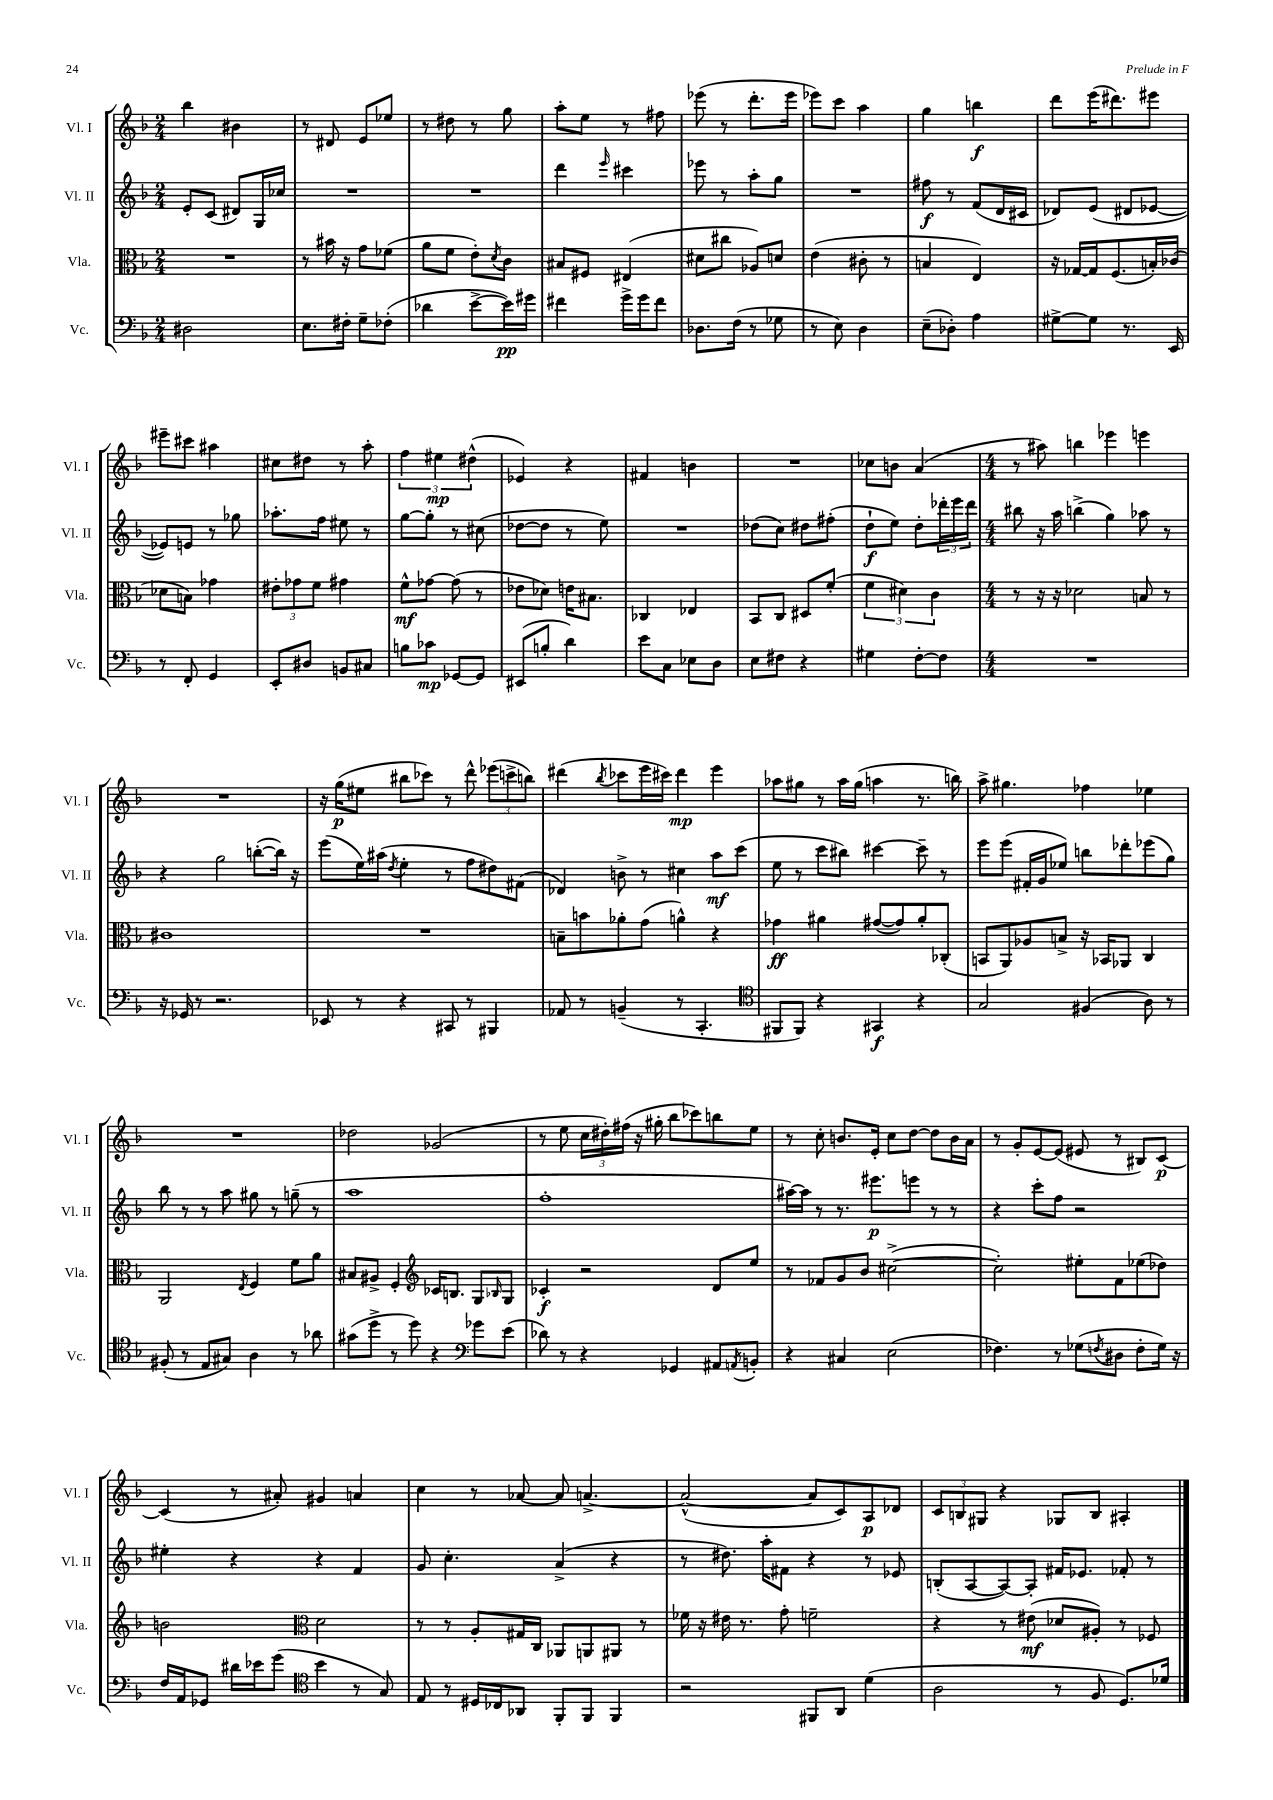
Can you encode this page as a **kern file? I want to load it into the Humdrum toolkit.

**kern	**kern	**kern	**kern
*staff4	*staff3	*staff2	*staff1
*clefF4	*clefC3	*clefG2	*clefG2
*k[b-]	*k[b-]	*k[b-]	*k[b-]
*M2/4	*M2/4	*M2/4	*M2/4
2D#\	2r	8e'/L	4bb-\
.	.	(8c/J	.
.	.	8d#/L)	4b#\
.	.	16G/L	.
.	.	16cc-/JJ	.
=	=	=	=
8.E\L	8r	2r	8r
.	16b#\	.	8d#/
16F#'\Jk	16r	.	.
8G~\L	8g\L	.	8e/L
(8F-'\J	(8f-\J	.	8ee-/J
=	=	=	=
4d-\	8a\L	2r	8r
.	8f\J	.	8dd#\
[8e^\L	8e'\L)	.	8r
.	8qd/	.	.
16e\]L)	8c\J	.	8gg\
16g#\JJ	.	.	.
=	=	=	=
4f#\	8B#/L	4ddd\	8aa'\L
.	8F#/J	.	8ee\J
.	.	16qqeee/	.
16g^\LL	(4E#/	4ccc#\	8r
16g\J	.	.	.
8f#\J	.	.	8ff#\
=	=	=	=
8.D-\L	8d#\L	8eee-\	(8eee-\
.	8cc#\J	8r	8r
(16F\Jk	.	.	.
8r	8A-/L)	8aa'\L	8.ddd'\L
8G-\	8d/J	8gg\J	.
.	.	.	16eee-\Jk
=	=	=	=
8r	(4e\	2r	8eee-\L)
8E\)	.	.	8ccc\J
4D\	8c#'\	.	4aa\
.	8r	.	.
=	=	=	=
(8E~\L	4B/	8ff#\	4gg\
8D-'\J)	.	8r	.
4A\	4E/)	(8f/L	4bb\
.	.	16d/L	.
.	.	16c#/JJ	.
=	=	=	=
[8G#^\L	16r	8d-/L)	8ddd\L
.	[16G-/LL	.	.
8G#\]J	16G-/]J	(8e/J	(16eee\K
.	(8.F/	.	8.ddd#\)
8.r	.	8d#/L	.
.	16B'/L)	[8e-/J	8eee#\J
16EE/	(16c-/JJ	.	.
=	=	=	=
8r	8d-\L	8e-/]L)	8eee#~\L
8FF'/	8B\J)	8e/J	8ccc#\J
4GG/	4g-\	8r	4aa#\
.	.	8gg-\	.
=	=	=	=
8EE'/L	12e#'\L	8.aa-'\L	8cc#\L
.	12g-\	.	.
8D#/J	.	.	8dd#\J
.	12f\J	.	.
.	.	16ff\Jk	.
8BB/L	4g#\	8ee#\	8r
8C#/J	.	8r	8aa'\
=	=	=	=
8B\L	8f^^\L	[8gg\L	6ff\
8c-\J	[8g-\J	8gg'\]J	.
.	.	.	6ee#\
[8GG-/L	(8g-\]	8r	.
.	.	.	(6dd#^^\
8GG-/]J	8r	(8cc#\	.
=	=	=	=
(8EE#/L	8e-\L	[8dd-\L	4e-/)
8B'/J	8d-\J)	8dd-\]J	.
4d\)	16e\LK	8r	4r
.	8.B#\J	.	.
.	.	8ee\)	.
=	=	=	=
8e\L	4C-/	2r	4f#/
8C\J	.	.	.
8E-\L	4E-/	.	4b\
8D\J	.	.	.
=	=	=	=
8E\L	8BB-/L	(8dd-\L	2r
8F#\J	8C/J	8cc\J)	.
4r	8D#/L	8dd#\L	.
.	(8f'/J	(8ff#'\J	.
=	=	=	=
4G#\	6f\	8dd`\L	8cc-\L
.	.	8ee\J)	8b\J
.	6d#\)	.	.
[8F'\L	.	8dd'\L	(4a/
.	6c\	.	.
8F\]J	.	24ddd-'\L	.
.	.	24eee\	.
.	.	24ddd-\JJ	.
=	=	=	=
*M4/4	*M4/4	*M4/4	*M4/4
1r	8r	8bb#\	8r
.	16r	16r	8aa#\)
.	16r	16aa\	.
.	2d-\	(4bb^\	4bb\
.	.	4gg\)	4eee-\
.	8B/	8aa-\	4eee\
.	8r	8r	.
=	=	=	=
16r	1c#	4r	1r
16GG-/	.	.	.
8r	.	.	.
2.r	.	2gg\	.
.	.	([8bb'\L	.
.	.	16bb\]Jk)	.
.	.	16r	.
=	=	=	=
8EE-/	1r	(8eee\L	16r
.	.	.	(16gg\LK
8r	.	16ee\L)	8ee#\J
.	.	(16aa#\JJ	.
.	.	8qdd/	.
4r	.	4ee'\	8bb#\L
.	.	.	8ccc-\J)
8CC#/	.	8r	8r
8r	.	8ff\L	8ddd^^\
4BBB#/	.	8dd#\)	(12eee-\L
.	.	.	12ccc^\
.	.	(8f#\J	.
.	.	.	12bb\J)
=	=	=	=
8AA-/	8B~\L	4d-/)	(4ddd#\
8r	8b\	.	.
.	.	.	8qbb-/
(4BB~/	8a-'\	8b^\	8ccc-\L
.	(8g\J	8r	16eee\L
.	.	.	16ccc#\JJ)
8r	4a^^\)	4cc#\	4ddd#\
4.CC'/	.	.	.
.	4r	8aa\L	4eee\
.	.	(8ccc\J	.
=	=	=	=
*clefC4	*	*	*
8FF#/L	4g-\	8ee\	8aa-\L
8FF#/J)	.	8r	8gg#\J
4r	4a#\	8ccc\L	8r
.	.	8bb#\J)	16aa-\LL
.	.	.	(16gg#\JJ
4GG#/	([8g#/L	[4ccc#\	4aa\
.	8g#/])	.	.
4r	8a#'/	8ccc#~\]	8.r
.	(8C-'/J	8r	.
.	.	.	16bb\)
=	=	=	=
2G/	8BB/L	8eee\L	8aa^\
.	8AA/)	(8eee\J	4.gg#\
.	8A-/	16f#'/LL	.
.	.	16g/J	.
.	8B^/J	8ee-/J)	.
(4F#/	16r	8bb\L	4ff-\
.	16BB-/LK	.	.
.	8AA-/J	8ddd-'\	.
8A\)	4C/	(8eee-\	4ee-\
8r	.	8gg\J)	.
=	=	=	=
(8F#'/	2AA/	8bb-\	1r
8r	.	8r	.
8E/L	.	8r	.
8G#/J)	.	8aa\	.
.	8qE/	.	.
4A\	4F/	8gg#\	.
.	.	8r	.
8r	8f\L	(8gg~\	.
8a-\	8a\J	8r	.
=	=	=	=
(8g#\L	8B#/L	1aa	2dd-\
8dd^\J	8A#^/J	.	.
8r	4F'/	.	.
8dd\)	.	.	.
*	*clefG2	*	*
4r	16c-/LK	.	(2g-/
.	8.B/J	.	.
*clefF4	*	*	*
8g-\L	8G/L	.	.
.	16qqB-/	.	.
(8e\J	8G/J	.	.
=	=	=	=
8d-\)	4c-'/	1ff'	8r
8r	.	.	8ee\
4r	2r	.	24cc\LL
.	.	.	24dd#'\)
.	.	.	(24ff#\JJ
.	.	.	16r
.	.	.	16gg#'\
4GG-/	.	.	8bb-\L
.	.	.	8ccc-\)
8AA#/L	8d/L	.	8bb\
8qAA/	.	.	.
8BB'/J	8ee/J	.	8ee\J
=	=	=	=
4r	8r	[16aa#\LL)	8r
.	.	16aa#\]JJ	.
.	8f-/L	8r	8cc'\
4C#/	8g/	8.r	8.b/L
.	8b-/J	.	.
.	.	8.eee#\L	16e'/Jk
(2E\	([2cc#^\	.	8cc\L
.	.	8eee\J	[8dd\J
.	.	8r	8dd\]L
.	.	8r	16b\L
.	.	.	16a\JJ
=	=	=	=
4.F-\)	2cc#'\])	4r	8r
.	.	.	8g'/L
.	.	8ccc'\L	[8e/
8r	.	8ff\J	(8e/]J
(8G-\L	8ee#'\L	2r	8e#/
8qF/	.	.	.
8D#\J	8f\	.	8r
8F'\L	(8ee-\	.	8B#/L)
16G-\Jk)	8dd-\J)	.	[8c/J
16r	.	.	.
=	=	=	=
16F/LL	2b\	4ee#'\	(4c/]
16AA/J	.	.	.
8GG-/J	.	.	.
16d#\LL	.	4r	8r
16e-\J	.	.	.
(8g\J	.	.	8a#'/)
*clefC4	*clefC3	*	*
4b-\	2d\	4r	4g#/
8r	.	4f/	4a/
8G/)	.	.	.
=	=	=	=
8E/	8r	8g/	4cc\
8r	8r	4.cc'\	.
16D#/LL	8A'/L	.	8r
16C-/J	.	.	.
8AA-/J	16G#/L	.	[8a-/
.	16C/JJ	.	.
8FF'/L	8AA-/L	(4a^/	8a-/]
8FF/J	8AA/	.	[4.a^/
4FF/	8AA#/J	4r	.
.	8r	.	.
=	=	=	=
2r	16f-\	8r	(2a^^/_
.	16r	.	.
.	16e#\	8.dd#\)	.
.	8.r	.	.
.	.	16aa'\LK	.
.	8g'\	8f#\J	.
8FF#/L	2f~\	4r	8a/]L
8AA/J	.	.	8c/)
(4d\	.	8r	8A/
.	.	8e-/	8d-/J
=	=	=	=
2A\	4r	(8B'/L	12c/L
.	.	.	12B/
.	.	[8A/	.
.	.	.	12G#/J
.	8r	8A/_)	4r
.	(8e#\	8A'/]J	.
8r	8d-/L	16f#/LK	8G-/L
.	.	8.e-/J	.
8F/	8A#'/J)	.	8B/J
8.D/L)	8r	8f-'/	4A#'/
.	8F-/	8r	.
16d-/Jk	.	.	.
==	==	==	==
*-	*-	*-	*-
